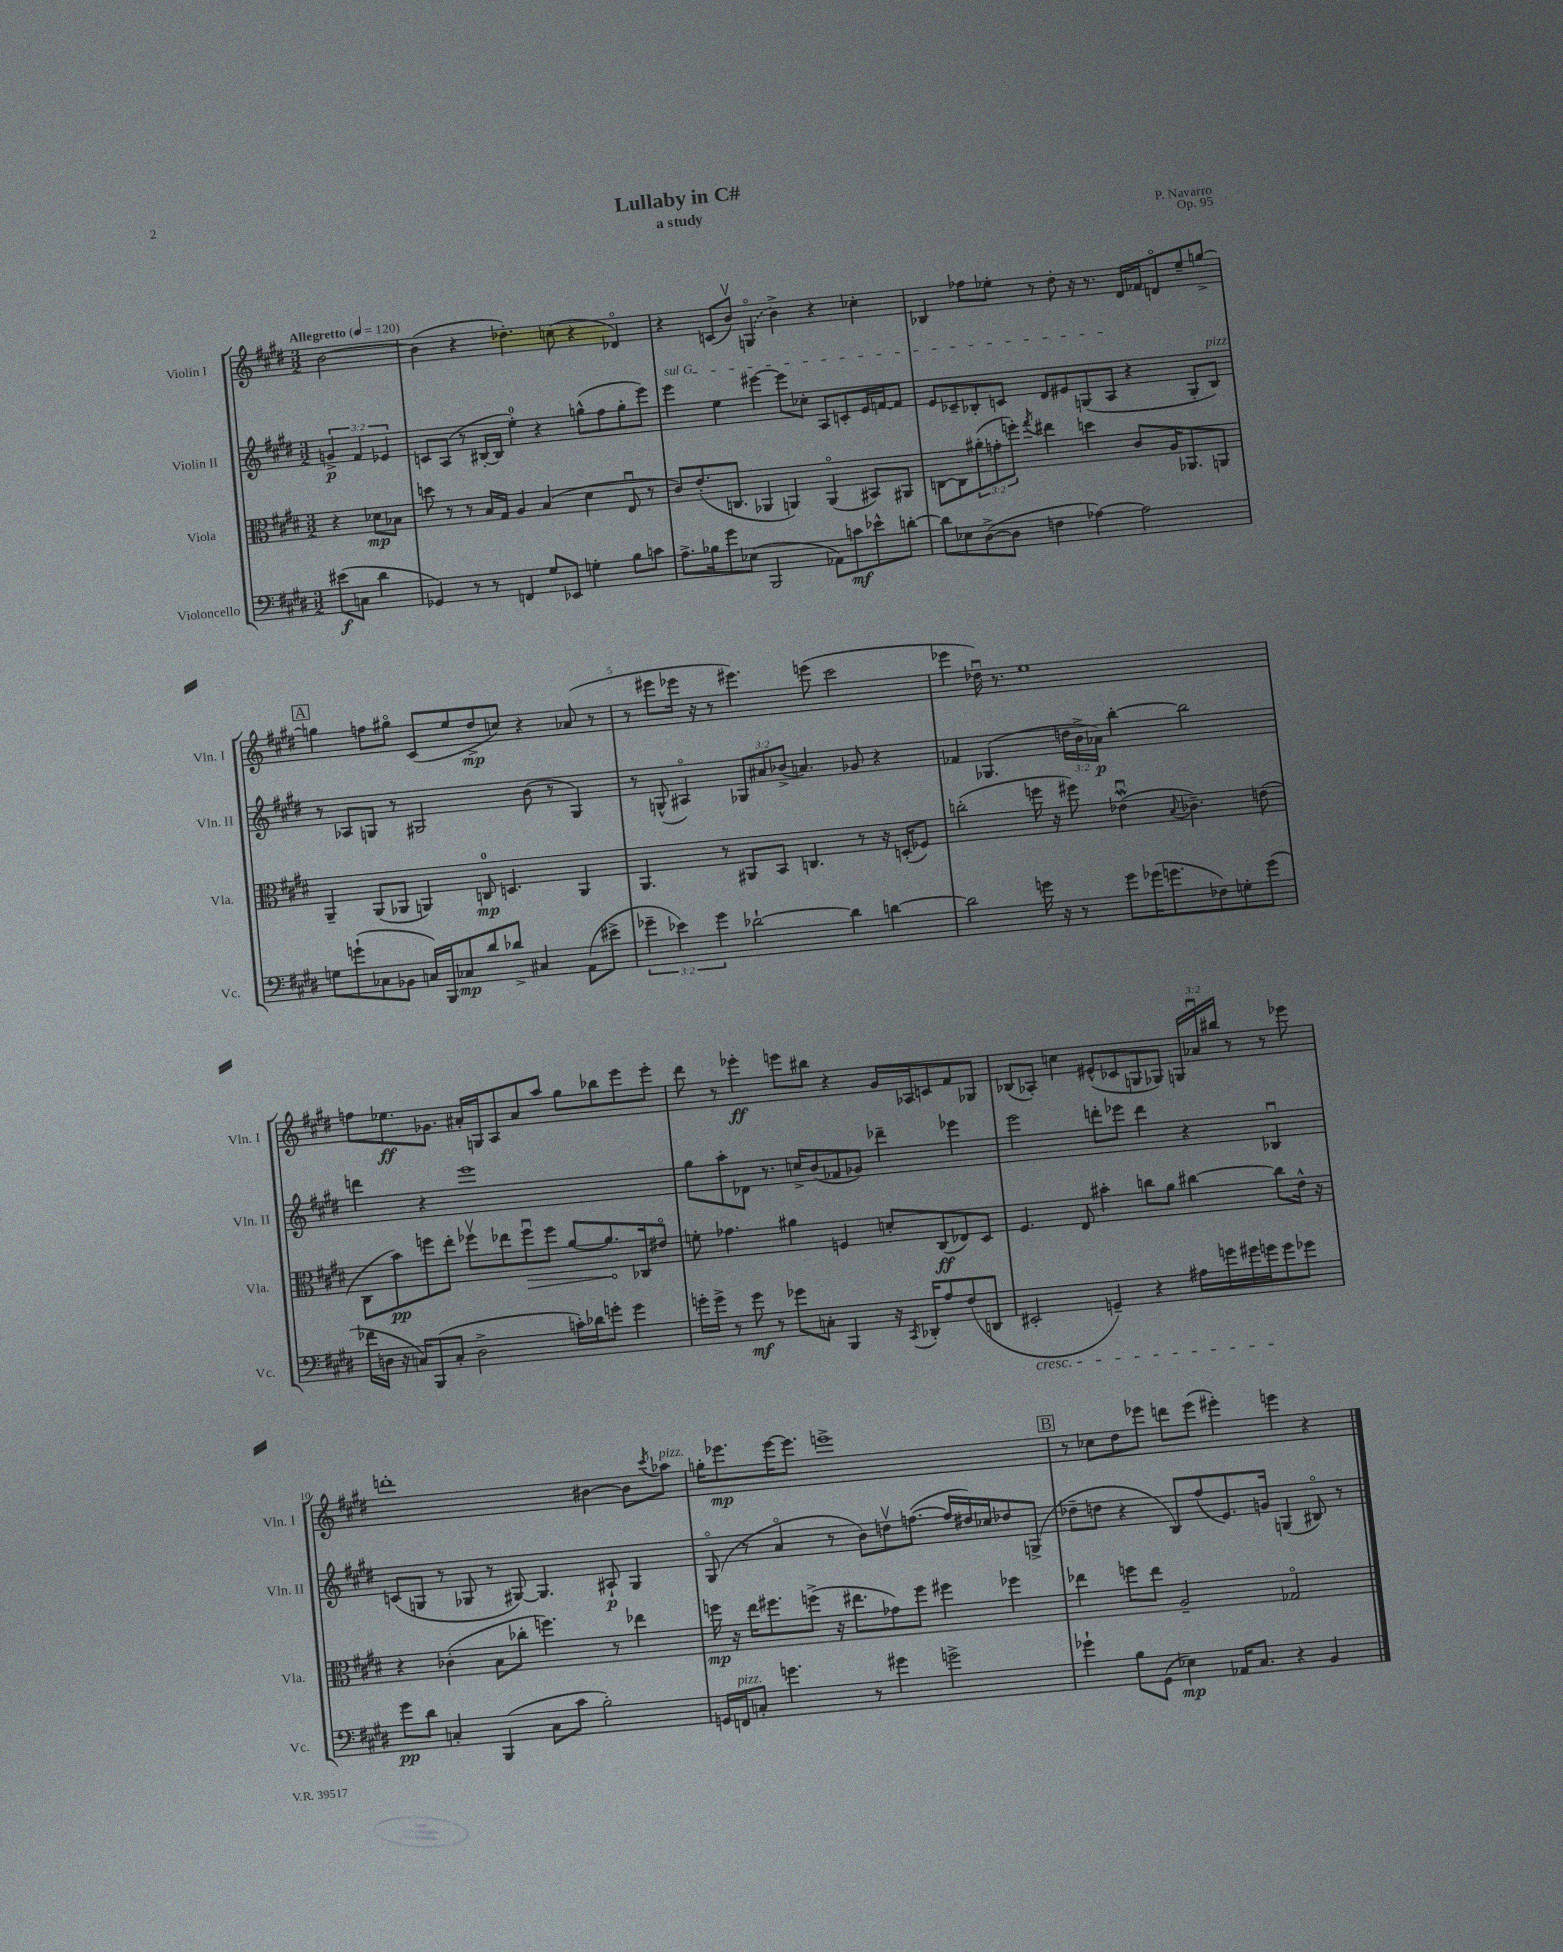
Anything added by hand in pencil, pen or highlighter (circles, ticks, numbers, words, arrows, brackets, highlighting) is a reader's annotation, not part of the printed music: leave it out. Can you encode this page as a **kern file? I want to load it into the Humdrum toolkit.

**kern	**kern	**kern	**kern
*staff4	*staff3	*staff2	*staff1
*clefF4	*clefC3	*clefG2	*clefG2
*k[f#c#g#d#]	*k[f#c#g#d#]	*k[f#c#g#d#]	*k[f#c#g#d#]
*M3/2	*M3/2	*M3/2	*M3/2
*MM120	*MM120	*MM120	*MM120
(8e#\L	4r	6g^/	[2b\
8C\J	.	.	.
.	.	6f#/	.
4d#\	8d-\L	.	.
.	.	6e-/	.
.	8B-\J	.	.
=	=	=	=
4GG-/)	8dd\	8c/L	(4b\]
.	8r	(8A/J	.
8r	8r	8r	4r
8r	16B/LL	[16B#'/LL	.
.	16G#/JJ	16B#/]JJ	.
4FF/	4A/	4ee'\)	4.dd-'\)
8G#/L	(4B/	4r	.
8EE-/J	.	.	(8cc\
4G'\	4d#\	(8gg^^\L	4r
.	.	8ff#\	.
8B\L	8Eu/	8gg'\	4d-o/)
8c\J	8r	8eee\J)	.
=	=	=	=
8.A^\L	8c#/L)	4eee\	4r
.	(8.e'/	.	.
16B-\k	.	.	.
8g#\	.	4ee\	(8c/L
.	8.C/J	.	.
(8E-\J	.	.	8bv/J)
2BBB/	4AA-/	[4eee#\	(4Go/
.	4AA/)	8eee#\]L	4b^\)
.	.	8cc-'\J	.
8AA-\L)	(4AAo/	8A/L	4r
8c\	.	8c'/	.
8e-^^\	8BB#/L)	16e/L	4cc-'\
.	.	[16f/J	.
[8d'\J	8AA#/J	8f/]J	.
=	=	=	=
8d\]L	[8C\L	8e/L	4B-/
8E-\	8C\]	8c-~/	.
([8D#^\	(12a#'\	8B-'/	8ff-\L
.	12g'\	.	.
8D#\]J	.	8c/J	8ee-'\J
.	12ff'\J)	.	.
.	8qgg#/	.	.
4F\	4ee#\	8d#/L	8r
.	.	8e#/	8dd#'\
[4A-\)	4dd\	(8G/	16r
.	.	.	8.r
.	.	8A/J	.
2A-\]	8c#/L	4r	16d#/LL
.	.	.	16f-/J
.	16A/K	.	8do/
.	8.AA-/	.	.
.	.	8G'/L	8ee-~/
.	8AA/J	8B-/J)	[8gg^/J
=	=	=	=
8G\L	4AA~/	8r	4gg\]
(8g`\	.	8A-/L	.
8C-\	(8AA/L	8G/J	8ff\L
8BB-\J	8AA-/J	8r	8gg#o\J
16C/LL)	4AA/)	2G#/	(8c#/L
16BBB/J	.	.	.
8C-/	.	.	8ee/
8d#/	8C/	.	8dd#^/
8d-^/J	4.D/	.	8cc/J)
4C#/	.	(8b\	4r
.	.	8r	.
(8AA\L	4AA/	4G#/)	(8a-/
8e#^\J	.	.	8r
=	=	=	=
6g-~\	4.AA/	8r	8r
.	.	(8G^^/	8eee#\L
6e-\)	.	.	.
.	.	4A#o/)	16eee-\Jk
.	.	.	16r
6g-\	.	.	.
.	8r	.	8r
[2d-`\	8AA#/L	12G-/L	4.eee#\)
.	.	12a#/	.
.	8BB/J	.	.
.	.	(12b-^/J	.
.	4.C/	4.a/)	.
.	.	.	(8eee\
4d-\]	.	.	2ccc#\
.	8r	8g-/	.
[4d\	16r	4r	.
.	(16D'/LK	.	.
.	8F-/J)	.	.
=	=	=	=
2d\]	(2cc'\	4f-/	4eee-\
.	.	(4.G-/	16dd-u\)
.	.	.	8.r
16g\	16ff\	.	1ee
16r	16r	.	.
8r	8ff#\)	24dd\LL	.
.	.	24b^\	.
.	.	24a-\JJ)	.
8g\L	(4e-u\	[4bb'\	.
(16g-\K	.	.	.
8.g\	.	.	.
.	8qqB/	.	.
.	4.c-~\)	2bb\]	.
8F-\)	.	.	.
8G'\	.	.	.
(8g\J	(8e\	.	.
=	=	=	=
16f-\LL	8C#\L	4ddd\	8ff\L
16D\JJ	.	.	.
16r	8b\)	.	8.ee-\
16C/LK)	.	.	.
(8BBB/	8ff\	4r	.
.	.	.	8.g-\J
8C'/J	8ee'\J	.	.
2D^\	8ff-v\L	1eee	16a#'/LL
.	.	.	16G/J
.	8ee-\	.	8A/
.	8ff-u\	.	8a#/
.	8ff-\J	.	8aa/J
16c'\LL)	[8a/L	.	8gg#\L
16d-\J	.	.	.
8g'\J	8.a/]	.	8bb-\
4g\	.	.	8eee\
.	16C-/k	.	.
.	8e#o/J	.	8eee'\J
=	=	=	=
16g'\LL	8f'\	8gg#\L	8ddd#\
16g^\JJ	.	.	.
8r	4.g-\	8aa'\	8r
8g\	.	8d-\J	4eee-'\
8r	.	8.r	.
8g-\L	4a#\	.	8eee\L
.	.	16cc^/LK	.
8C'\J	.	(8b/	8bb#\J
4BBB/	4F/	8f-/	4r
.	.	8g-/J)	.
16r	8d'/L	4ddd-~\	16g#/LL
8qCC#/	.	.	.
16DD-'/LK	.	.	16A-/J
8A/	(8C#/	.	8c/
(8F#/	8E-/)	4eee-\	8f#/
8DD/J	8D#/J	.	8G-/J
=	=	=	=
2EE#'/	4.F#/	2eee\	(8B-/L
.	.	.	8A-'/J)
.	.	.	4cc\
.	8E/	.	.
4GG~/)	4b#'\	8ddd'\L	(8e#^^/L
.	.	8eee-\J	8c-/
4r	8cc\L	4ddd\	8G/
.	8a\J	.	8G-/J)
16A#\LL	[4cc#\	4r	24G/LL
.	.	.	24a-u/
16g\	.	.	.
.	.	.	24bb#/JJ
16g#\	.	.	8r
16g\J	.	.	.
8g\	8cc#\]L	4B-u/	8r
8g-\J	16e^^\Jk	.	8eee-\
.	16r	.	.
=	=	=	=
8g#\L	4r	(8c/L	1ddd'
8d#\J	.	8G/J	.
4C'/	(4c-'\	8r	.
.	.	8G-/	.
(4BBB/	8B\L	8r	.
.	8cc-'\J	[8G#/)	.
8C\L	4.ff\)	4.G#/]	.
8c#\J	.	.	.
2B'\)	.	.	[4b#\
.	8r	8A#`/	.
.	4ee-\	4G#/	8b#\]L
.	.	.	8qccc#/
.	.	.	8aa-\J
=	=	=	=
16GG/LL	16ff\	(8G#o/	16gg'\LK
16FF/J	16r	.	8.eee-\
8C'/J	16ee\LK	8r	.
.	8.ff#\	.	.
4.g\	.	4ao/	[16eee-\K
.	.	.	8.eee-\]J
.	(8ff^\J	.	.
.	16r	8r	1eee^
.	8.ee#\L	.	.
8r	.	8b\L)	.
4g#\	8g-\)	8ddv\	.
.	8ff\J	([8.ff\J	.
2g^\	4ff#\	.	.
.	.	16ff/]LL	.
.	.	16dd#/)	.
.	.	16cc-/J	.
.	4ff-\	8dd-/	.
.	.	(8G^/J	.
=	=	=	=
4g-`\	4ee-\	8dd-~\L	8r
.	.	8dd\J	8cc-\L
8B\L	8ff\L	4r	8dd#\
(8GG#\J	8ee-\J	.	8eee-\J
4E-\)	2A~/	8B/L)	8ddd\L
.	.	(8ff#/	(8eee-\J
16AA-/LK	.	8.e/)	4eee#'\)
8.C#/J	.	.	.
.	.	16g/Jk	.
4r	2G-o/	(4G/	4eee\
4BB/	.	8B#o/)	4r
.	.	8r	.
==	==	==	==
*-	*-	*-	*-
